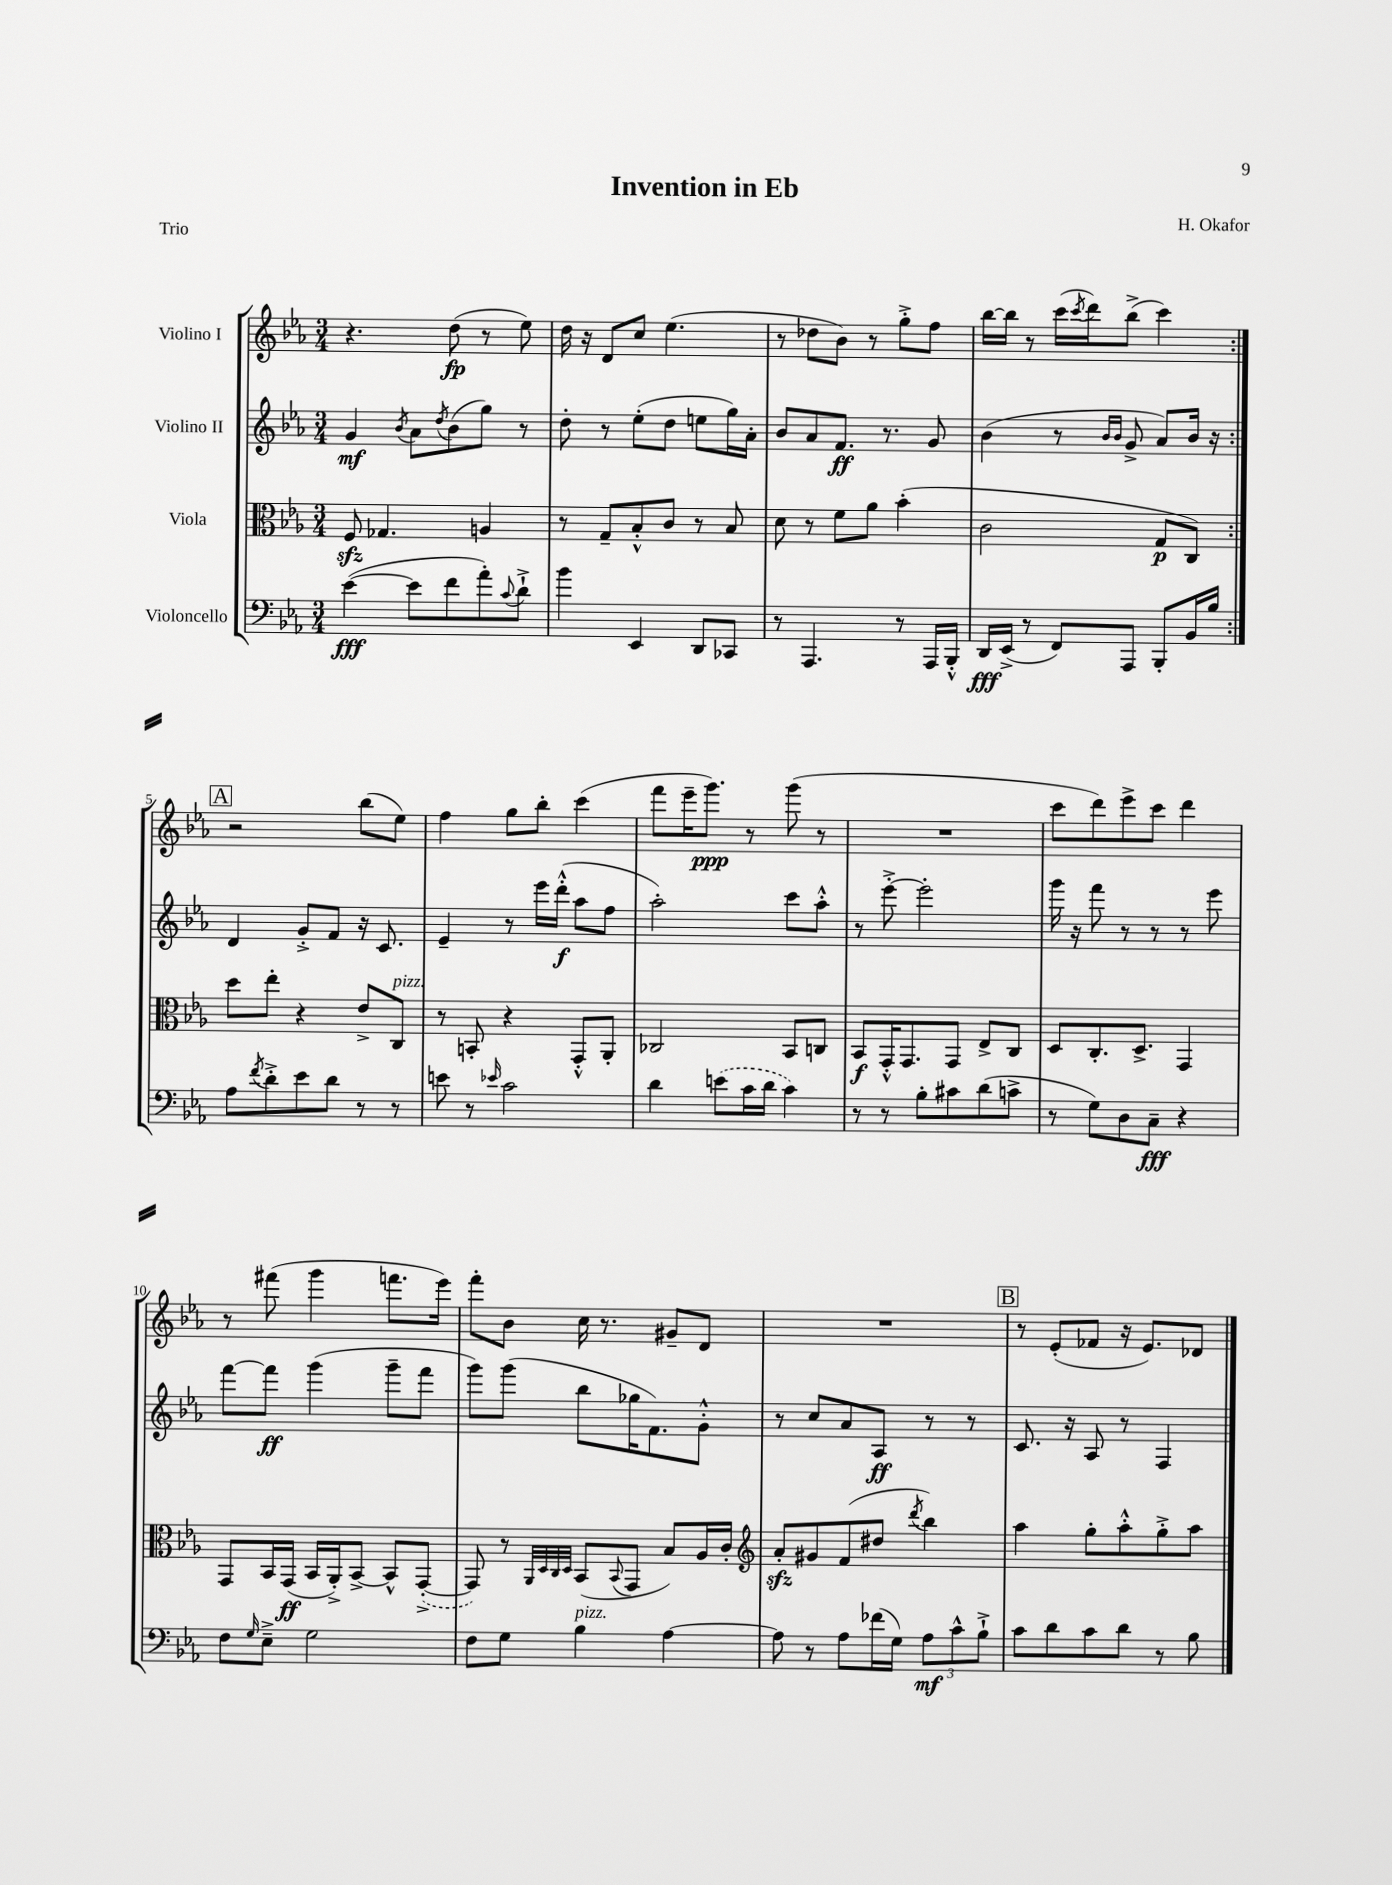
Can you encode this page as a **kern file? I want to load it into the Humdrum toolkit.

**kern	**kern	**kern	**kern
*staff4	*staff3	*staff2	*staff1
*clefF4	*clefC3	*clefG2	*clefG2
*k[b-e-a-]	*k[b-e-a-]	*k[b-e-a-]	*k[b-e-a-]
*M3/4	*M3/4	*M3/4	*M3/4
([4e-	8F	4g	4.r
.	4.G-	.	.
.	.	8qb-	.
8e-]	.	8a-	.
.	.	8qdd	.
8f	.	(8b-	(8dd
8a-')	4A	8gg)	8r
8qqc	.	.	.
8d`^	.	8r	8ee-)
=	=	=	=
4b-	8r	8dd'	16dd
.	.	.	16r
.	8G~	8r	8d
4EE-	8B-'^^	(8ee-'	8cc
.	8c	8dd	(4.ee-
8DD	8r	8ee	.
8CC-	8B-	16gg)	.
.	.	16a-'	.
=	=	=	=
8r	8d	8b-	8r
4.AAA-	8r	8a-	8dd-
.	8f	8.f	8b-)
.	8a-	.	8r
.	.	8.r	.
8r	(4b-'	.	8gg'^
16AAA-	.	8g	8ff
16BBB-'^^	.	.	.
=	=	=	=
16DD	2c	(4b-	[16bb-
(16EE-^	.	.	16bb-]
8r	.	.	8r
8FF)	.	8r	(16ccc
.	.	.	8qccc
.	.	.	16ddd)
.	.	16qqb-	.
.	.	16qqb-	.
8AAA-	.	8g^	(8bb-^
8BBB-'	8G	8a-)	4ccc)
16BB-	8C)	16b-	.
16B-	.	16r	.
=:|!	=:|!	=:|!	=:|!
8A-	8dd	4d	2r
8qf	.	.	.
8d'^	8ee-'	.	.
8e-	4r	8g'^	.
8d	.	8f	.
8r	8e-^	16r	(8bb-
.	.	8.c	.
8r	8C	.	8ee-)
=	=	=	=
8e	8r	4e-~	4ff
8r	8BB'	.	.
16qqe-	.	.	.
2c	4r	8r	8gg
.	.	16eee-	8bb-'
.	.	(16ddd'^^	.
.	8GG'^^	8aa-	(4ccc
.	8AA-'	8ff	.
=	=	=	=
4d	2C-	2aa-')	8fff
.	.	.	16eee-~
.	.	.	8.ggg)
(8e	.	.	.
16c	.	.	8r
16d	.	.	.
4c)	8BB-	8ccc	(8ggg
.	8C	8aa-'^^	8r
=	=	=	=
8r	8BB-	8r	2.r
8r	16GG'^^	[8eee-'^	.
.	8.GG	.	.
8B-'	.	2eee-']	.
8c#	8GG	.	.
(8d	8E-^	.	.
8c^	8C	.	.
=	=	=	=
8r	8D	16ggg	8ccc
.	.	16r	.
8G)	8.C'	8fff	8ddd)
8D	.	8r	8eee-^
.	8.D^	.	.
8C~	.	8r	8ccc
4r	4GG	8r	4ddd
.	.	8eee-	.
=	=	=	=
8F	8GG	[8fff	8r
16qqG	.	.	.
8E-~^	16BB-	8fff]	(8fff#
.	(16GG	.	.
2G	16BB-	(4ggg	4ggg
.	16AA-'^)	.	.
.	[8BB-^	.	.
.	8BB-^^]	8ggg~	8.fff
.	([8GG'^	8fff	.
.	.	.	16eee-)
=	=	=	=
8F	8GG])	8ggg)	8fff'
8G	8r	(8ggg	8b-
.	32qqAA-	.	.
.	32qqD	.	.
.	32qqC	.	.
.	32qqD	.	.
4B-	(8BB-	8bb-	16cc
.	.	.	8.r
.	8qqBB-	.	.
.	8GG	16gg-	.
.	.	8.f)	.
[4A-	8B-)	.	8g#~
.	16A-	8g'^^	8d
.	16c'	.	.
=	=	=	=
*	*clefG2	*	*
8A-]	8a-'	8r	2.r
8r	8g#	8cc	.
8A-	(8f	8a-	.
(16f-	8dd#	8A-	.
16G)	.	.	.
.	8qddd	.	.
12A-	4bb-)	8r	.
12c^^	.	.	.
.	.	8r	.
12B-`^	.	.	.
=	=	=	=
8c	4aa-	8.c	8r
8d	.	.	(8e-'
.	.	16r	.
8c	8gg'	8A-	8f-
8d	8aa-'^^	8r	16r
.	.	.	8.e-)
8r	8gg'^	4F	.
8B-	8aa-	.	8d-
==	==	==	==
*-	*-	*-	*-
